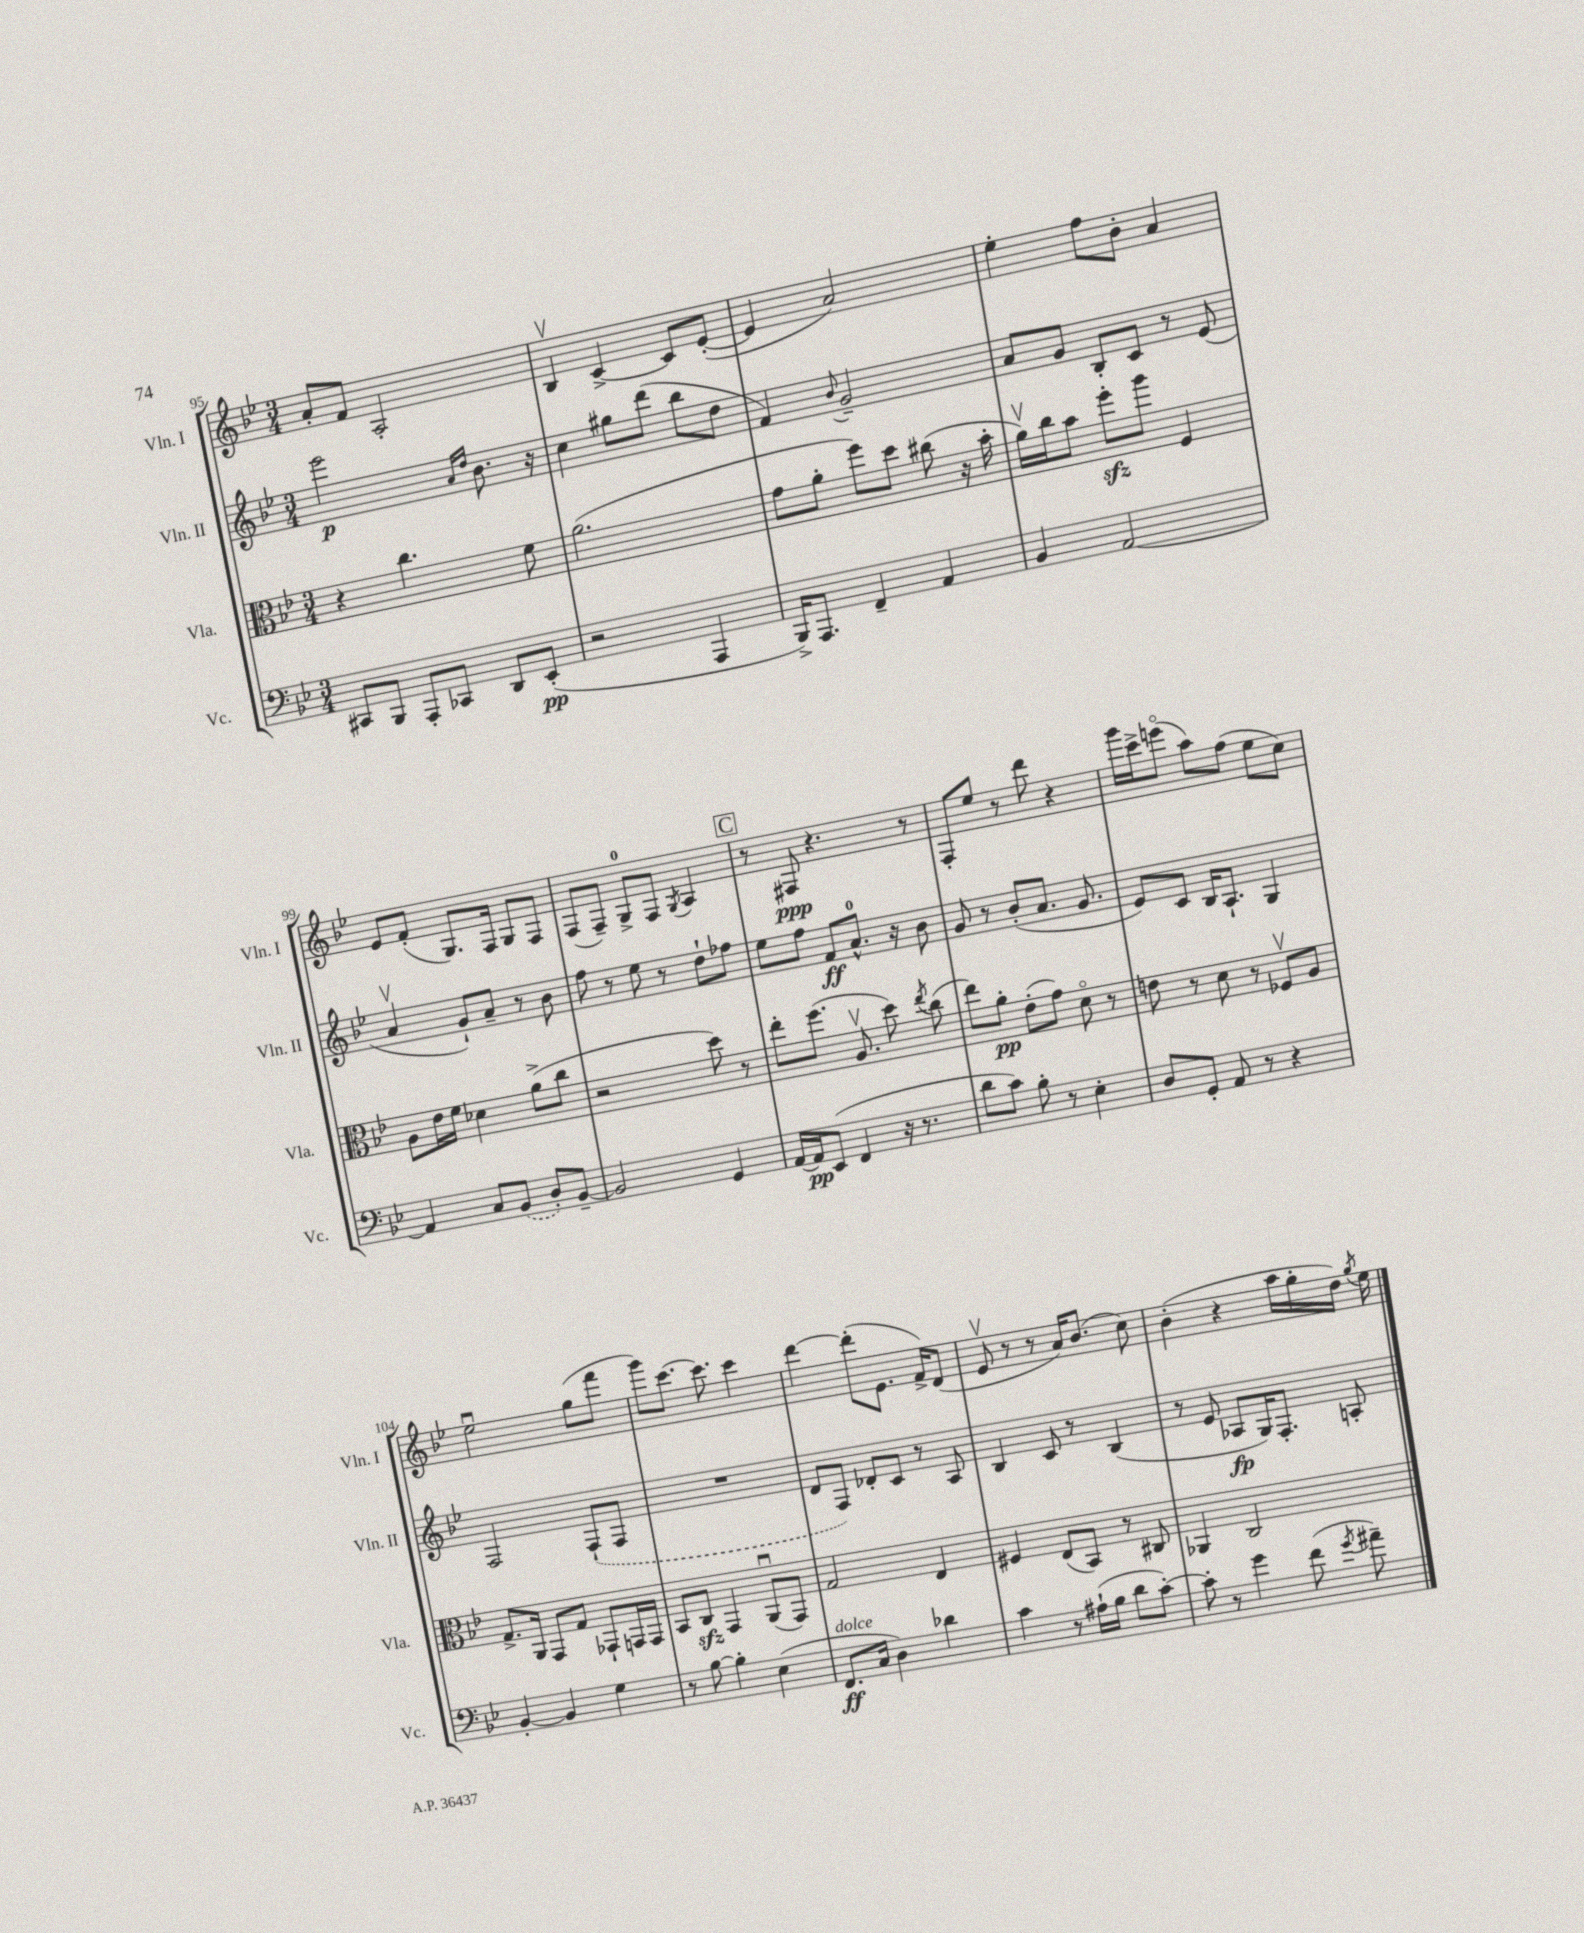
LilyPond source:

<<
\new StaffGroup <<
\new Staff = "s0" \with { instrumentName = "Vln. I" shortInstrumentName = "Vln. I" } {
    \clef treble \key bes \major \numericTimeSignature \time 3/4
    \autoBeamOff a'8[-. f'8] a2-. |
    bes4\upbow c'4~-> c'8[ ees'8]~-.( |
    ees'4 a'2) |
    ees''4-. f''8[ bes'8]-. a'4 |
    ees'8[ f'8]-.( g8.[) f16] g8[ f8] |
    f8[( f8]--) g8[-0-> f8] \acciaccatura { g8 } a4 |
    \mark \markup { \box "C" } r8 fis8\ppp r4. r8 |
    f8[-. ees''8] r8 d'''8 r4 |
    g'''16[ c'''16-> e'''8]\flageolet( a''8[) f''8]( ees''8[ c''8]) |
    ees''2\downbow g''8[( f'''8] |
    g'''8[) c'''8.]~ c'''8. c'''4 |
    d'''4~ d'''8[-.( ees'8.] f'16[->) d'8]( |
    ees'8\upbow r8 r8 a'16[) bes'8.]( c''8) |
    bes'4-.( r4 a''16[ g''16-. d''16]) \acciaccatura { g''8 } ees''16 \bar "|." |
}
\new Staff = "s1" \with { instrumentName = "Vln. II" shortInstrumentName = "Vln. II" } {
    \clef treble \key bes \major \numericTimeSignature \time 3/4
    \autoBeamOff ees'''2\p \grace { a'16[ d''16] } bes'8. r16 |
    c''4 gis''8[ d'''8]( bes''8[ d''8] |
    f'4) \appoggiatura { bes'8 } g'2-- |
    a'8[ g'8] bes8[-. c'8] r8 ees'8( |
    a'4\upbow g'8[-!) a'8]-- r8 bes'8 |
    f''8 r8 ees''8 r8 d''8[-! fes''8] |
    \mark \markup { \box "C" } ees''8[ f''8] f'8[\ff a'8.]-0-^ r16 bes'8 |
    g'8 r8 bes'8[-.( a'8.] g'8. |
    ees'8[) c'8] bes16[ a8.]-! g4 |
    f2 \once \slurDashed f8[-!( f8] |
    R2. |
    d'8[ f8]) des'8[-. c'8] r8 a8 |
    bes4 c'8 r8 bes4( |
    r8 ees'8 aes8[\fp g16) f8.]-. a8-. \bar "|." |
}
\new Staff = "s2" \with { instrumentName = "Vla." shortInstrumentName = "Vla." } {
    \clef alto \key bes \major \numericTimeSignature \time 3/4
    \autoBeamOff r4 c''4. f'8 |
    a'2.( |
    g'8[ a'8]-. f''8[) d''8] cis''8( r16 bes'16-. |
    a'16[\upbow) c''16 bes'8] f''8[-.\sfz a''8] f4 |
    a8[ ees'16 f'16] des'4 a'8[->( c''8] |
    r2 d''8) r8 |
    \mark \markup { \box "C" } ees''8[-. f''8.]( a8.\upbow d''8) \acciaccatura { ees''8 } c''8( |
    ees''8[) a'8]-.\pp ees'8[-.( g'8]) d'8\flageolet r8 |
    e'8 r8 d'8 r8 fes8[\upbow a8] |
    g8.[-> a,16] g,8[ g8] ges,8[-! g,16 g,16] |
    bes,8[ c8]\sfz g,4 a,8[\downbow( g,8]) |
    g2 ees4 |
    fis4 ees8[( bes,8]) r8 cis8 |
    aes,4 c2 \bar "|." |
}
\new Staff = "s3" \with { instrumentName = "Vc." shortInstrumentName = "Vc." } {
    \clef bass \key bes \major \numericTimeSignature \time 3/4
    \autoBeamOff cis,8[ bes,,8] a,,8[-. ces,8] d,8[ ees,8]-.\pp( |
    r2 a,,4 |
    bes,,16[->) a,,8.] f,4-- a,4 |
    bes,4 a,2~ |
    a,4 c8[ \once \slurDashed bes,8]( d8[-.) bes,8]~-- |
    bes,2 g,4 |
    \mark \markup { \box "C" } a,16[~ a,16\pp ees,8]( f,4 r16 r8. |
    d'8[ c'8]) bes8-. r8 ees4-. |
    d8[ g,8]-. a,8 r8 r4 |
    bes,4~-. bes,4 g4 |
    r8 bes8~ bes4-. ees4( |
    f,8.[\ff^\markup { \italic "dolce" } c16] d4) des'4 |
    c'4 r8 ais16[-!( bes16] d'8[ c'8]~-.) |
    c'8-. r8 g'4 f'8( \acciaccatura { g'8 } ais'8--) \bar "|." |
}
>>
>>
\layout { \context { \Score currentBarNumber = #95 } }
